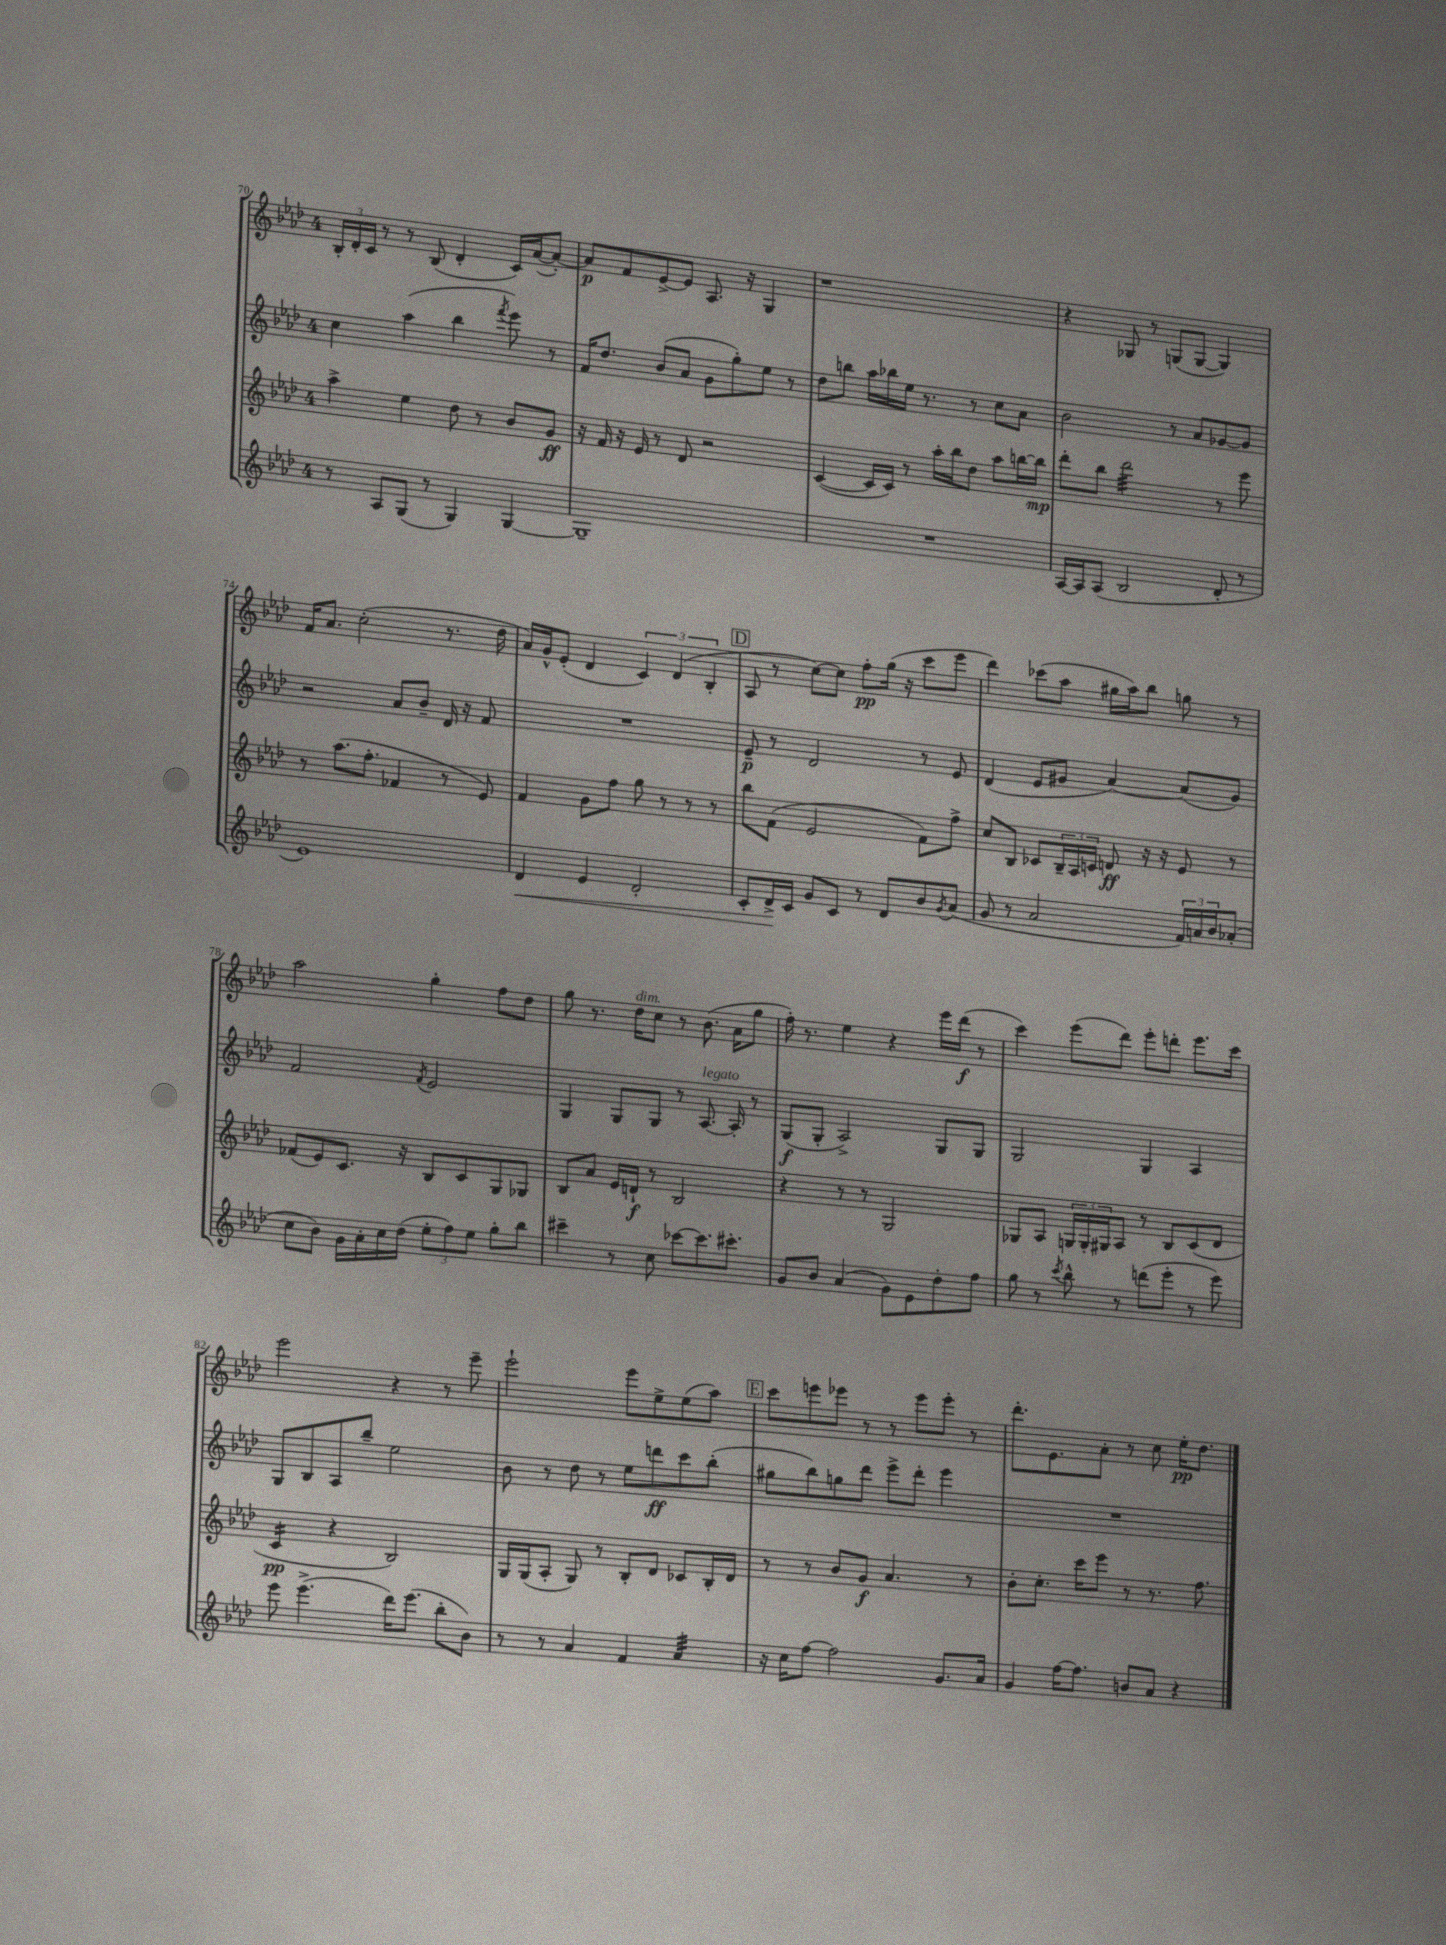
<<
\new StaffGroup <<
\new Staff = "s0" {
    \clef treble \key aes \major \once \override Staff.TimeSignature.style = #'single-digit \time 4/4
    \tuplet 3/2 { bes16-. des'16-. c'16 } r8 r8 bes8( des'4-. c'16) aes'16~( aes'8~-.) |
    aes'8\p f'8 ees'8~-> ees'8 aes8. r16 g4 |
    r1 |
    r4 ges8 r8 g8( g8~ g4) |
    f'16 aes'8. c''2-.( r8. des''16 |
    aes'16) g'16-^ ees'8-.( des'4 \tuplet 3/2 { c'4) des'4( bes4-. } |
    \mark \markup { \box "D" } aes8 r8 c''8~) c''8 f''8-.\pp g''16( r16 c'''8 ees'''8 |
    des'''4) ces'''8( aes''8 gis''16 aes''16) bes''8 g''8 r8 |
    aes''2 g''4-. f''8 des''8 |
    g''8 r8. des''16^\markup { \italic "dim." } c''8 r8 bes'8.( aes'16 g''8 |
    f''16-.) r8. ees''4 r4 ees'''16 des'''16\f( r8 |
    c'''4) ees'''8( des'''8) ees'''8-. d'''8-. ees'''8. c'''16 |
    ees'''2 r4 r8 ees'''8-- |
    ees'''2-! ees'''8 ees''8-> ees''8( aes''8) |
    \mark \markup { \box "E" } c'''8 e'''8 ees'''8 r8 r8 ees'''8 ees'''8-. r8 |
    des'''8.-. ees'8. aes'8-. r8 c''8 ees''16-.\pp des''8. \bar "|." |
}
\new Staff = "s1" {
    \clef treble \key aes \major \once \override Staff.TimeSignature.style = #'single-digit \time 4/4
    c''4 aes''4( bes''4 \acciaccatura { f'''8 } ees'''8) r8 |
    f'16 des''8. bes'8( aes'8 g'8 g''8-.) ees''8 r8 |
    des''8 b''8 aes''16 bes''16 ees''16 r8. r8 c''8 aes'8 |
    bes'2 r8 aes'8 ges'8~ ges'8 |
    r2 aes'8 bes'8-- des'16 r16 f'8 |
    R1 |
    \mark \markup { \box "D" } ees'8--\p r8 des'2 r8 ees'8 |
    des'4( ees'8 gis'8 aes'4~) aes'8( gis'8) |
    f'2 \acciaccatura { f'8 } ees'2 |
    g4 g8 g8 r8 aes8.~^\markup { \italic "legato" } aes16-. r8 |
    g8\f( g8-. aes2->) g8 g8 |
    g2 g4 aes4 |
    g8 bes8 aes8 bes''8-- ees''2 |
    bes'8 r8 des''8 r8 ees''8 d'''8\ff c'''8 bes''8-.( |
    \mark \markup { \box "E" } gis''8 bes''8) g''8 des'''8 ees'''8-> des'''8-. ees'''4 |
    R1 \bar "|." |
}
\new Staff = "s2" {
    \clef treble \key aes \major \once \override Staff.TimeSignature.style = #'single-digit \time 4/4
    aes''4-> ees''4 des''8 r8 bes'8 g'8\ff |
    r16 f'16 r16 ees'16 r8 des'8 r2 |
    c'4~( c'16 c'16) r8 aes''16-. bes''16 des''8 aes''8 b''16~ b''16\mp |
    des'''8-. bes''8 des'''2:32 r8 ees'''8 |
    r8 aes''8.( f''8.-. fes'4 r8 ees'8) |
    f'4 g'8 f''8 g''8 r8 r8 r8 |
    \mark \markup { \box "D" } bes''8 f'8( ees'2 f'8) f''8-> |
    c''8 bes8 ces'8 \tuplet 3/2 { bes16-- aes16 c'16 } d'8\ff r16 r16 ees'8 r8 |
    fes'8( ees'8) c'8. r16 bes8 c'8 g8 ges8 |
    bes8 aes'8 ees'16 d'16-!\f r8 bes2 |
    r4 r8 r8 g2 |
    ges8 aes8 \tuplet 3/2 { g16 g16-. gis16 } aes8 r8 bes8 c'8( des'8 |
    c'4:16\pp r4 bes2) |
    g16 g16( aes8-. g8) r8 bes8-. des'8 ces'8 bes16-. des'16 |
    \mark \markup { \box "E" } r8 r8 bes'8 g'8\f aes'4. r8 |
    bes'8-. c''8.-. c'''16 ees'''8 r8 r8. f''8. \bar "|." |
}
\new Staff = "s3" {
    \clef treble \key aes \major \once \override Staff.TimeSignature.style = #'single-digit \time 4/4
    r8 aes8 g8( r8 g4) g4~ |
    g1-- |
    R1 |
    aes16~ aes16 aes8( bes2 des'8-. r8 |
    ees'1) |
    des'4\< ees'4 des'2-. |
    \mark \markup { \box "D" } c'8-. des'16->\! c'16 g'8 c'8 r8 des'8 bes'8 \acciaccatura { g'8 } aes'8( |
    g'8 r8 aes'2 \tuplet 3/2 { f'16) a'16 bes'16 } aes'8-.( |
    c''8 bes'8) g'16 aes'16-. c''16 des''16( \tuplet 3/2 { ees''8-. f''8) ees''8 } g''8-. bes''8 |
    cis'''4-- r8 c''8 ces'''8~ ces'''8. cis'''8.-. |
    g'8 bes'8 aes'4( g'8) ees'8 des''8-. f''8 |
    g''8 r8 \acciaccatura { c'''8 } bes''8-^ r8 d'''8( ees'''8-. r8 ees'''8) |
    ees'''8 ees'''4.->( des'''16) ees'''8.( bes''8-. bes'8) |
    r8 r8 aes'4 f'4 aes'4:32 |
    \mark \markup { \box "E" } r16 c''16 f''8~ f''2 g'8. aes'16 |
    g'4 f''16~ f''8. b'8 aes'8 r4 \bar "|." |
}
>>
>>
\layout { \context { \Score currentBarNumber = #70 } }
